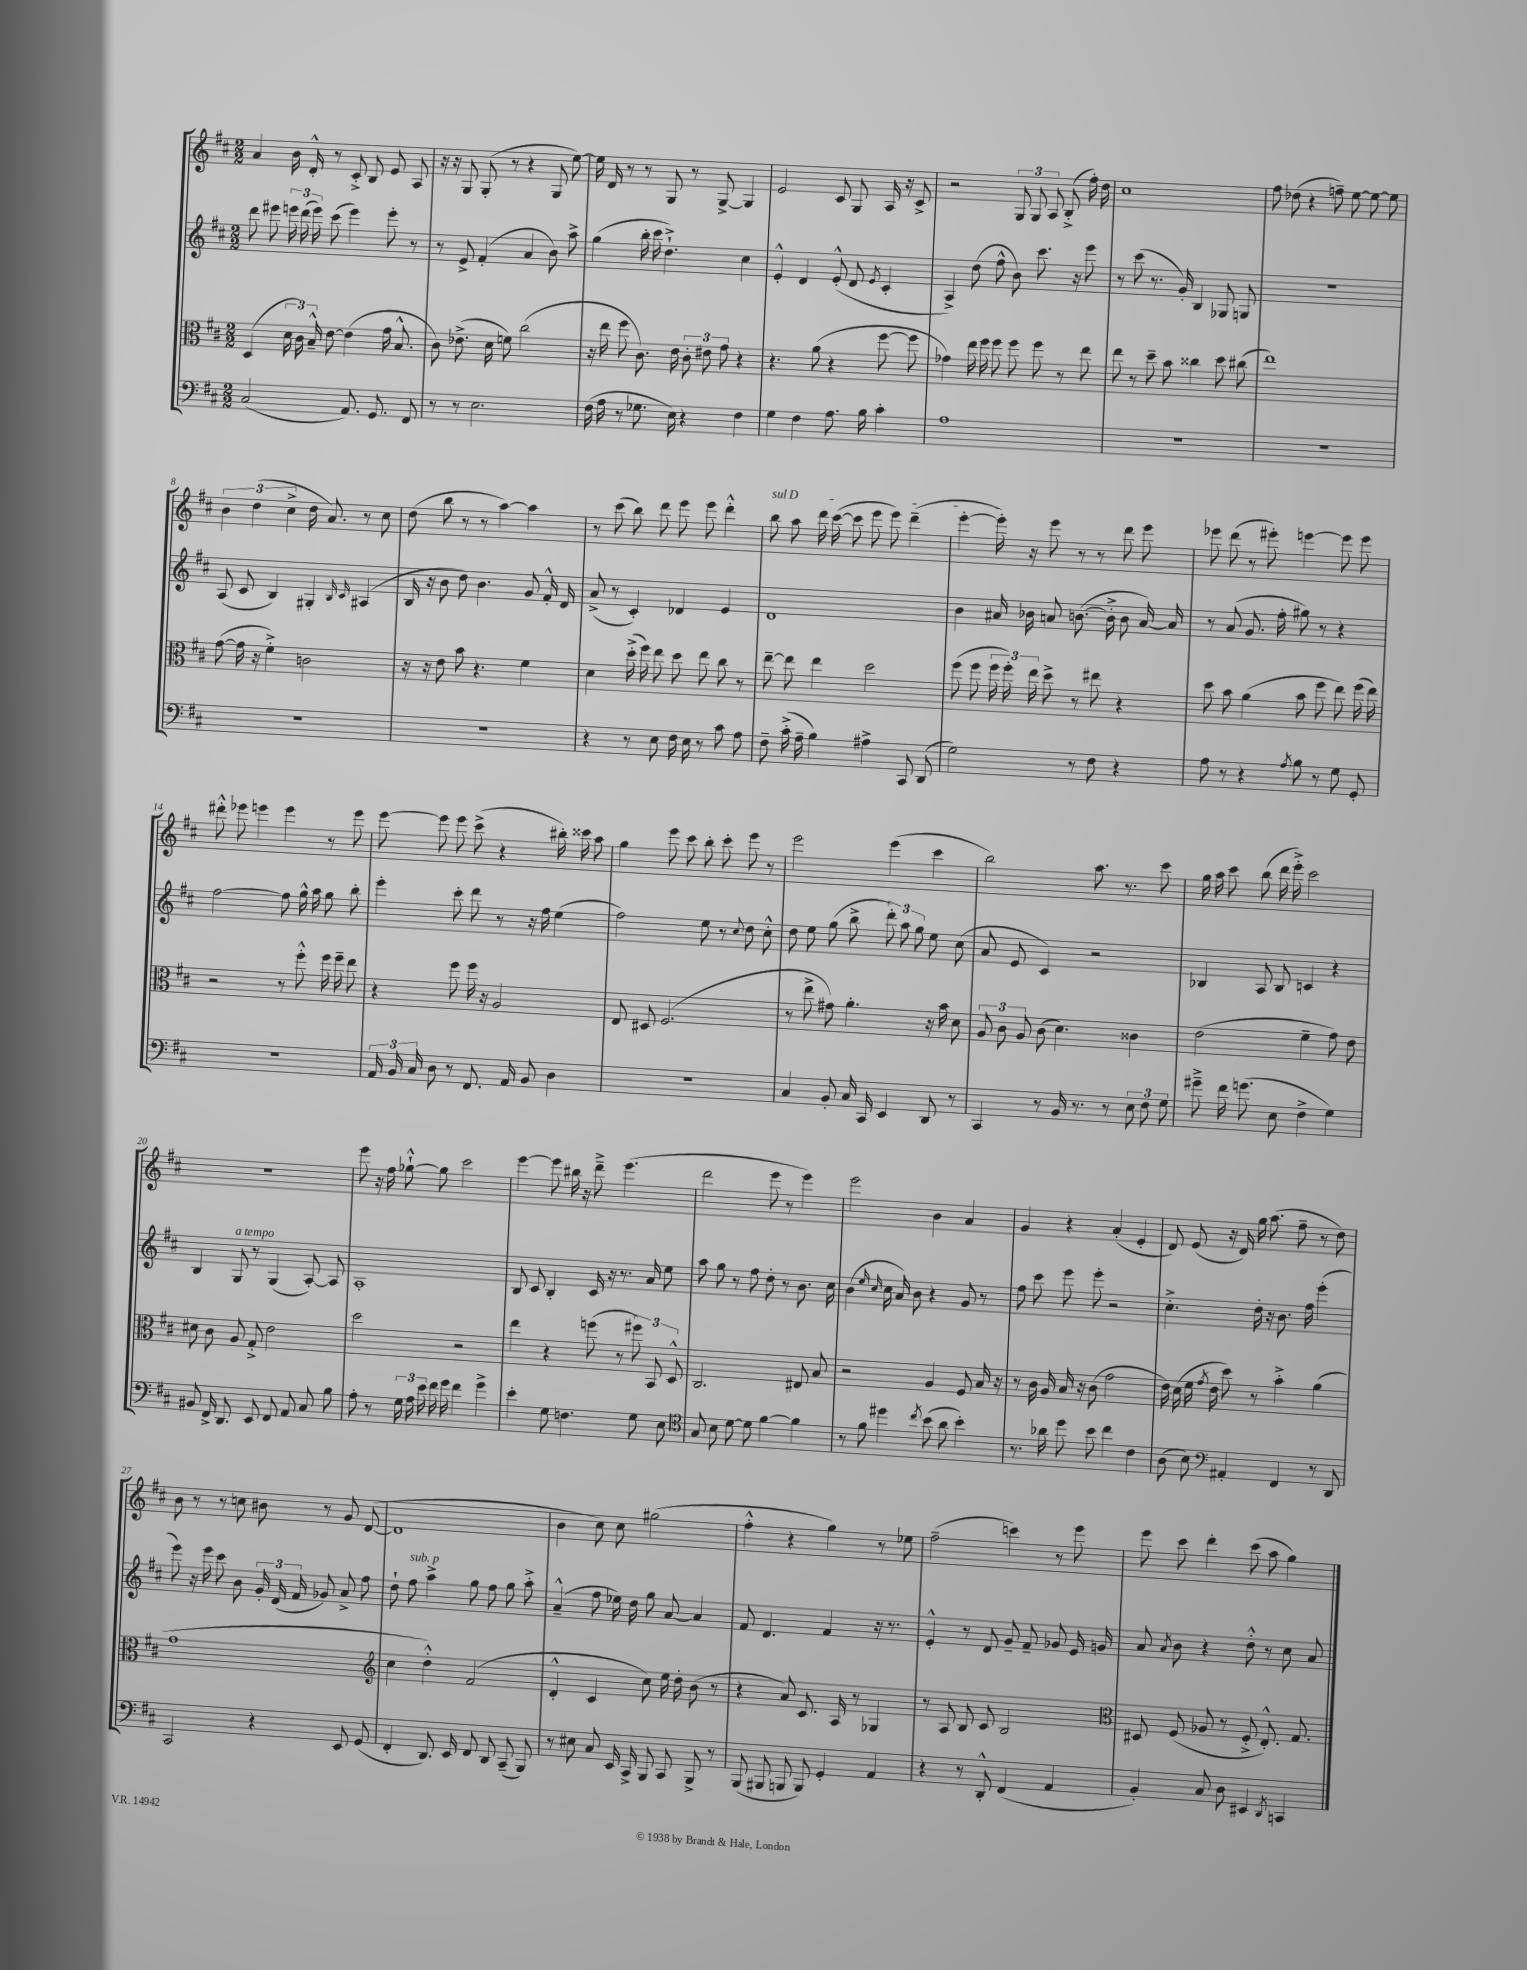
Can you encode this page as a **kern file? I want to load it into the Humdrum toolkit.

**kern	**kern	**kern	**kern
*staff4	*staff3	*staff2	*staff1
*clefF4	*clefC3	*clefG2	*clefG2
*k[f#c#]	*k[f#c#]	*k[f#c#]	*k[f#c#]
*M2/2	*M2/2	*M2/2	*M2/2
(2C#/	(4D/	8ddd\	4a/
.	.	8eee#\	.
.	24d\	24eee\	16b\
.	24c#\)	(24ddd\	.
.	.	.	16d'^^/
.	24B~^^/	24eee\)	.
.	[8e\	(8ccc#\	8r
8.AA/)	(4e\]	4eee\)	8c#'^/
.	.	.	8B/
8.GG/	.	.	.
.	16g\	8eee'\	8e/
.	8.B^^/	.	.
8FF#/	.	8r	8A/
=	=	=	=
8r	8c#\)	8r	16r
.	.	.	16r
8r	(8.e-^\	8e^/	8G/
2.E\	.	(4f#'/	(8G'/
.	16d\	.	.
.	8f\)	.	8r
.	(2cc#\	4a/	4r
.	.	8b\)	8G/
.	.	8aa^\	[8ee\)
=	=	=	=
(16F#\	16r	(4gg\	16ee\]
16A\	16ee\	.	16d/
8r	8ff#\	.	8r
8.G-\	8.c#\)	16bb'\	8r
.	.	16ccc#\	.
.	.	4.dd`^\)	8G/
16E\)	16e\	.	.
4r	12c#'\	.	8r
.	12e#\	.	.
.	.	.	[8G^/
.	12g\	.	.
4F#\	4r	4cc#\	4G/]
=	=	=	=
4G\	4.r	4e'^^/	2e/
4F#\	.	4d/	.
.	(8a\	.	.
8.A\	4r	(8e'^^/	8c#/
.	.	8d/	8G/
16B\	.	.	.
.	.	8qe/	.
4c#'\	[8ff#\	4c#'/	16A/
.	.	.	16r
.	8ff#\]	.	8c#^/
=	=	=	=
1A	4g-\)	4A^/)	2r
.	16ee\	(8dd\	.
.	16ff#\	.	.
.	8ff#\	8ff#^^\	.
.	8ff#\	8b\)	12G/
.	.	.	12G/
.	8ff#\	8.ccc#\	.
.	.	.	12A/
.	8r	.	(8B'^/
.	.	16r	.
.	8ee\	8eee\	16ff#'\)
.	.	.	16dd\
=	=	=	=
1r	8ee\	8r	1cc#
.	8r	(8ccc#\	.
.	8dd~\	8.r	.
.	8b\	.	.
.	.	16g'/)	.
.	4cc##\	4B/	.
.	8dd\	8G-/	.
.	(8cc#\	8G/	.
=	=	=	=
1r	1ee)	1r	8ff#\
.	.	.	(8dd-\
.	.	.	4r
.	.	.	8ff~\)
.	.	.	[8ee\
.	.	.	8ee\_
.	.	.	8ee\]
=	=	=	=
1r	([8g\	(8A/	6b\
.	16g\]	8c#/	.
.	.	.	(6dd\
.	16r	.	.
.	4f#'^\)	4B/)	.
.	.	.	6cc#^\
.	2c\	4G#'/	16dd\
.	.	.	8.a/)
.	.	16qqB/	.
.	.	16qqc#/	.
.	.	(4A#/	8r
.	.	.	8cc#\
=	=	=	=
1r	16r	16B/	(8dd\
.	16r	16r	.
.	8e\	8b\	8bb\
.	8b\	8dd\)	8r
.	4.r	4.b\	8r
.	.	.	[4aa\)
.	4f#\	8g/	4aa\]
.	.	16f#'^^/	.
.	.	16d/	.
=	=	=	=
4r	4d\	(8a^/	8r
.	.	8r	(8ccc#\
8r	(16dd'^\	4c#'/)	8bb\)
.	16ff#\)	.	.
8E\	8ee\	.	8ddd\
16F#\	8dd\	4d-/	8eee\
16E\	.	.	.
8r	8ee\	.	8eee\
8c#\	8cc#\	4e/	4ddd'^^\
8A\	8r	.	.
=	=	=	=
8F#~\	[8ee~\	1d	8bb\
(16c#'^\	8ee\]	.	8aa\
16A~\	.	.	.
4B\)	4ee\	.	16ddd\
.	.	.	([16ccc#\
.	.	.	8ccc#\]
4A#^\	2dd\	.	8eee\
.	.	.	8eee\)
8CC#/	.	.	(4ddd~\
(8DD/	.	.	.
=	=	=	=
2G\)	(8ff#\	4b\	[4eee'\
.	8ff#\	.	.
.	24ff#\	16a#/	16eee'\])
.	24ff#'\)	.	.
.	.	16b-\	16r
.	24ee\	.	.
.	8dd^\	8a/	8eee\
8r	8r	([8.b\	8r
8F#\	8ee#\	.	8r
.	.	16b'^\]	.
4r	4r	8b\	8ddd\
.	.	[16a/)	8eee\
.	.	16a/]	.
=	=	=	=
8A\	8dd\	8r	8eee-\
8r	8b\	(8a/	(8ddd\
4r	(4a\	8.g/	8r
.	.	.	8eee#'\)
.	.	16ff#'\	.
8qA/	.	.	.
8B\	8b\	8gg#\)	[4eee\
8r	8ff#\	8r	.
8G\	8ee\)	4r	8eee\]
8GG'/	(16ff#\	.	8eee\
.	16ee\)	.	.
=	=	=	=
1r	2r	[2ff#\	8ddd#'^^\
.	.	.	8eee-\
.	.	.	4eee\
.	8r	8ff#\]	4eee\
.	8ff#'^^\	16gg^^\	.
.	.	16aa\	.
.	16ff#\	8gg\	8r
.	16ff#~\	.	.
.	8ee\	8bb'\	8eee\
=	=	=	=
24AA/	4r	4eee'\	[8eee\
24BB/	.	.	.
24C#/	.	.	.
8D\	.	.	8eee\]
8r	8ff#\	8ccc#'\	8eee\
8.FF#/	16ff#\	8ddd\	(8ccc#^\
.	16r	.	.
.	2A/	8r	4r
16AA/	.	.	.
8BB/	.	16r	.
.	.	16ff#\	.
4D\	.	(4ee\	16bb#'\)
.	.	.	16ccc##\
.	.	.	8aa\
=	=	=	=
1r	8E/	2ff#\)	4gg\
.	8D#/	.	.
.	(2.F#/	.	8eee\
.	.	.	8ccc#\
.	.	8ee\	8bb'\
.	.	8r	8ccc#'\
.	.	8qqcc#/	.
.	.	8dd\	8eee\
.	.	8cc#'^^\	8r
=	=	=	=
4C#/	8r	8dd\	2eee\
.	8ee^\	8ee\	.
8BB'/	8g#\)	(8gg\	.
16C#/	4.a'\	8bb^\	.
16CC#/	.	.	.
4EE/	.	12ddd'\)	(4eee\
.	.	12aa\	.
.	.	12gg\	.
8DD/	16r	8ee\	4ccc#\
.	16b\	.	.
8r	8d\	(8cc#\	.
=	=	=	=
4CC#/	12A/	8a/	2bb\)
.	12c#\	.	.
.	.	8e/	.
.	12A/	.	.
8r	(8c#\	4c#/)	.
16BB/	4.d\)	.	.
8.r	.	.	.
.	.	2r	8.aa\
8r	.	.	.
.	.	.	8.r
12E\	4c##\	.	.
12F#\	.	.	.
.	.	.	8ccc#\
12G\	.	.	.
=	=	=	=
8g#~^\	(2e\	4B-/	16gg\
.	.	.	16aa\
16f#\	.	.	8ccc#\
(8.g\	.	.	.
.	.	8A/	(8bb\
8E\	.	8B-/	16ddd\
.	.	.	16eee'^\)
4F#^\	4f#~\	4c/	2ccc#\
4G\)	8g\)	4r	.
.	8e\	.	.
=	=	=	=
8BB#/	8d#\	4B/	1r
16FF#^/	8c#\	.	.
8.DD/	.	.	.
.	8A/	8G/	.
8EE/	8G'^/	8r	.
8FF#/	2e\	(4G/	.
8AA/	.	.	.
8C#/	.	[8A'/)	.
8B\	.	8A/]	.
=	=	=	=
8A'\	2dd\	1A'	8eee\
8r	.	.	16r
.	.	.	16ff#\
24G\	.	.	[8gg-`^^\
24A\	.	.	.
24e\	.	.	.
16f#\	.	.	8gg-\]
16g\	.	.	.
4f#\	2r	.	2ccc#\
4g^\	.	.	.
=	=	=	=
4e'\	4ee\	8B/	[4eee\
.	.	8c#/	.
8G\	4r	4B'/	8eee\]
4.F\	.	.	16bb#\
.	.	.	16r
.	(8ff\	16c#/	8ddd~^\
.	.	16r	.
.	8r	8.r	(4.eee\
8G\	12ff#\)	.	.
.	.	16a/	.
.	12BB/	.	.
8E\	.	8ee\	.
.	12D^^/	.	.
=	=	=	=
*clefC4	*	*	*
8G/	2.C#/	8aa\	2ddd\
8B\	.	8gg\	.
[8d\	.	8r	.
8d\]	.	8ff#\	.
[4f#\	.	8dd'\	8eee\
.	.	8r	8r
4f#\]	8E#/	8.b\	4eee\)
.	8B/	.	.
.	.	16cc#\	.
=	=	=	=
8r	2r	(4b\	2eee\
8f#\	.	.	.
.	.	16qqee/	.
.	.	16qqcc#/	.
4dd#\	.	16cc#\	.
.	.	16a/)	.
.	.	8b\	.
8qcc#/	.	.	.
(8b\	4A/	4r	4b\
8a\	.	.	.
4b'\)	8F#/	8g/	4a/
.	16B/	8r	.
.	16r	.	.
=	=	=	=
8.r	8r	8ff#\	4g/
.	16c#\	8ccc#\	.
16a-\	16A/	.	.
8dd\	16B/	8eee\	4r
.	16r	.	.
8b\	(8c#\	8eee'\	.
4cc#\	2g\	2r	(4a'/
4c#\	.	.	4e'/
=	=	=	=
(8A\	16e\)	4.cc#'^\	8d/)
.	(16d\	.	.
8B\)	16f#\	.	(8e/
.	8qg/	.	.
.	16e\	.	.
*clefF4	*	*	*
4AA#'/	8dd\)	.	16r
.	.	.	16d/)
.	8r	16dd'\	16gg\
.	.	16r	(8.aa\
4FF#/	4b'^\	8.b\	.
.	.	.	8ff#~\
.	.	16ff#\	.
8r	(4a\	(4eee'\	8r
8DD/	.	.	8dd\)
=	=	=	=
2CC#/	1g	8eee\)	8b\
.	.	16r	8r
.	.	16eee\	.
.	.	8ccc#\	8r
.	.	8b\	8cc\
4r	.	24g'/	8b#\
.	.	(24d/	.
.	.	24f#/	.
.	.	8g-/)	8r
8EE/	.	8a^/	8g/
(8GG/	.	8ff#\	([8d/
=	=	=	=
*	*clefG2	*	*
4FF#'/	4cc#\	8dd`\	1d]
.	.	8ff#\	.
8.DD/)	4dd'^^\)	4aa^\	.
16EE/	.	.	.
8FF#/	(2f#/	8gg\	.
8DD/	.	8ff#\	.
(8CC#~/	.	8gg\	.
8BBB/)	.	8aa'^\	.
=	=	=	=
8r	4d'^^/	(4a~^^/	4b\
8E#\	.	.	.
8C#/	4c#/	8ff#\	8cc#\)
16EE/	.	16ee-\)	8cc#\
16CC#^/	.	16dd\	.
8BBB/	8cc#\)	8gg\	(2gg#\
8CC#/	16ee\	[8a/	.
.	16dd'\	.	.
8BBB^/	(8b\	4a/]	.
8r	8r	.	.
=	=	=	=
(8BBB/	4r	8f#/	4ff#'^^\
8BBB#/	.	4.d/	.
8BBB/	8a/)	.	4r
8BBB/)	8.c#/	.	.
4GG'/	.	4f#/	4gg\)
.	16A/	.	.
.	8r	.	.
4AA/	4G-/	16r	8r
.	.	8.r	.
.	.	.	8ee-\
=	=	=	=
4r	8r	4e'^^/	(2ff#~\
.	8A/	.	.
8r	8B/	8r	.
8DD'^^/	8c#/	8d/	.
(4FF#/	2B/	8g~/	4ccc\)
.	.	8f#~/	.
4AA/	.	8g-/	8r
.	.	16e/	8eee\
.	.	16g/	.
=	=	=	=
*	*clefC3	*	*
4BB'/)	8D#/	8a/	8eee\
.	.	8qa/	.
.	(8F#/	8b\	8ccc#\
8C#/	8A-/	4r	4ddd'\
8D\	8r	.	.
4EE#/	8F#'^/	8dd'^^\	(8ccc#\
.	8.E'^^/)	8r	8aa\
8qDD/	.	.	.
4CC/	.	8cc#\	4gg\)
.	8.G/	.	.
.	.	8a/	.
==	==	==	==
*-	*-	*-	*-
